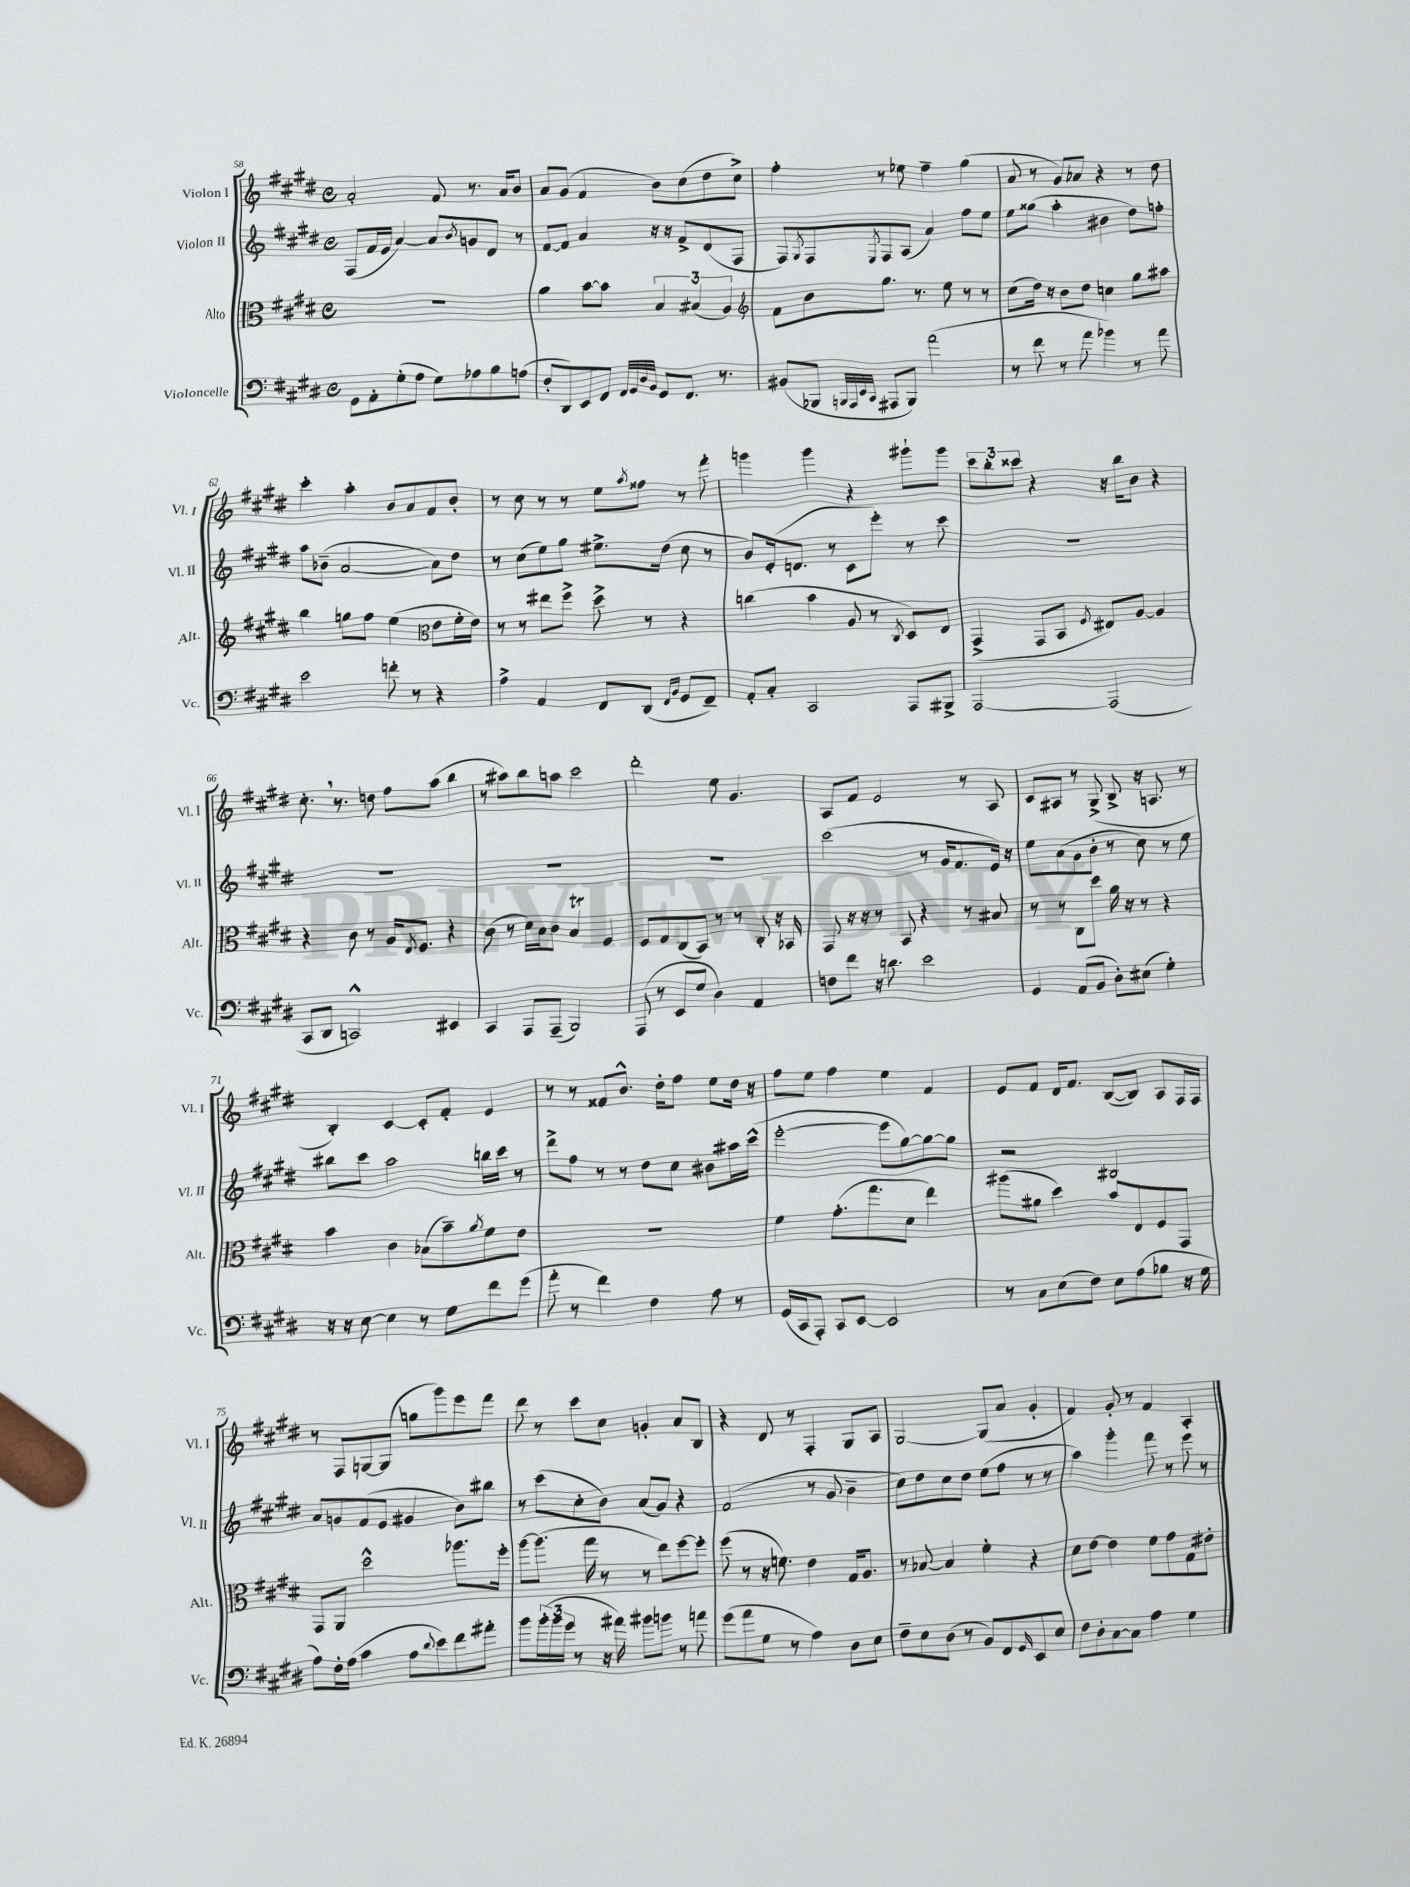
<<
\new StaffGroup <<
\new Staff = "s0" \with { instrumentName = "Violon I" shortInstrumentName = "Vl. I" } {
    \clef treble \key e \major \defaultTimeSignature \time 4/4
    a'2-. fis'8 r8. a'16 b'8 |
    a'8 gis'8( fis'4 b'8) cis''8( dis''8 cis''8->) |
    fis''4-. r8 ees''8 fis''4-- gis''4( |
    a'8 r8 gis'8) aes'8 r4 r8 dis''8 |
    cis'''4-. a''4-. b'8 a'8 fis'8 b'8-. |
    r8 cis''8 r8 r8 e''8 \acciaccatura { a''8 } fisis''8 r8 fis'''8-. |
    g'''4 g'''4 r4 gis'''8-! gis'''8 |
    \tuplet 3/2 { cis'''8 b''8-. cisis'''8 } r4 r16 b''16 b'8 r4 |
    cis''8.-. \breathe r8. d''8 fis''8 a''8( b''4 |
    r8 ais''8) b''8 a''8 cis'''2 |
    dis'''2-. e''8 gis'4. |
    a8 fis'8 e'2 r8 a8 |
    cis'8 ais8 r8 gis8->( b8-> r16 a8. r8 |
    b4-.) cis'4~ cis'8-. fis'8-. e'4 |
    r8 r8 fisis'8 b'8.-^ dis''16-. fis''8 e''8 dis''16 r16 |
    fis''8 e''8 fis''4 e''4 fis'4 |
    e'8 fis'8 dis'16 fis'8. b8~( b8) a8 fis16 fis16 |
    r8 fis8 g8~ g8( g''8 gis'''8) e'''8 fis'''8 |
    dis'''8 r8 cis'''8 cis''8 g'4-. a'8 b8 |
    r4 dis'8 r8 fis4-. gis8 a8 |
    gis2~ gis8( a'8 gis'4-. |
    fis'4) gis'8-. r8 fis'4 a4-. \bar "|." |
}
\new Staff = "s1" \with { instrumentName = "Violon II" shortInstrumentName = "Vl. II" } {
    \clef treble \key e \major \defaultTimeSignature \time 4/4
    fis8( fis'16 e'16 a'4~) a'8 \acciaccatura { b'8 } g'8 dis'8 r8 |
    fis'8~ fis'8 a'4 r16 r16 fis'8-> dis'8( fis8 |
    fis8) \acciaccatura { gis8 } fis8 \acciaccatura { e8 } fis8 a8( a'4) fis''8 e''8 |
    e''8 gisis''8( a''4-. bis'4 dis''8) f''8-. |
    a''8 bes'8--( a'2~ a'8) dis''8 |
    r8 cis''8( e''8) gis''8 eis''8.-> dis''16( cis''8 r8 |
    b'8) e'16-.( d'8. r8 cis'8 e'''8-.) r8 cis'''8 |
    R1 |
    R1 |
    R1 |
    R1 |
    cis'''2( r8 gis'16 fis'8. e'16) r16 |
    e''8 a'8( gis'8 b'8-. r8 cis''8) r8 e''8 |
    bis''8 cis'''8 a''2 b''16 cis'''16 r8 |
    dis'''8-> fis''8 r8 r8 dis''8 cis''8 bis'8 ais''16 cis'''16-^( |
    e'''2~-. e'''8 gis''8~) gis''8~ gis''8 |
    r2 bis2 |
    a'8 g'8 fis'8( e'8 gis'4 b'8) bis''8 |
    r8 cis'''8( cis''8-. b'8) a'8( gis'8) r4 |
    fis'2( r8 gis'8 b'4-- |
    cis''8) dis''8 cis''8 dis''8 e''8( fis''8 r8 r8 |
    a''4) gis'''4-. fis'''8 r8 e'''8 r8 \bar "|." |
}
\new Staff = "s2" \with { instrumentName = "Alto" shortInstrumentName = "Alt." } {
    \clef alto \key e \major \defaultTimeSignature \time 4/4
    R1 |
    a'4 b'8~ b'8 \tuplet 3/2 { b4 bis4( a4) } |
    \clef treble fis'8 b'8 gis''8. r8. e''8 r8 r8 |
    cis''8( dis''16) r16 b'8 dis''8 c''4 gis''8 ais''8 |
    b''4 g''8 fis''8 e''4( \clef alto e'8 fis'16-. e'16) |
    r8 r8 eis''8 fis''8-> dis''8-> r8 r4 |
    c''4( b'4 a8 r8 \acciaccatura { cis8 } dis8) e8 |
    gis,4->( gis,8 b,8 \acciaccatura { fis8 } eis8) a8~ a4 |
    r4 cis'8 r8 a16 \acciaccatura { e8 } fis8. r4 |
    cis'8( r8 dis'16) b16 cis'8 b4\trill fis4 |
    dis8 e8 cis8( b,8) r8 r8 cis8-. r16 bes,16 |
    gis,8 r16 r16 r8 b,8 r4 r8 bis8 |
    r8 r8 cis8 dis''8 a'16 r16 r8 r4 |
    b'4 cis'4 bes8( b'8--) \acciaccatura { a'8 } fis'8 e'8 |
    R1 |
    fis'4 gis'8.-.( gis''8. dis'8 e''4) |
    ais''8( ais'8 dis''4) b'8 e8 fis8 gis,8 |
    gis,8 a,8 dis''2-^ aes''8. fis''16-. |
    a''8~ a''8.( gis''16 r8 r8 e''8) fis''8~ fis''8-. |
    fis''8( r8 r16 f'8.) e'4 gis16 a8. |
    r8 bes8~ bes4 fis'4-. r4 |
    dis'8 e'8~ e'4 fis'8 gis'8 gis8 eis'8-. \bar "|." |
}
\new Staff = "s3" \with { instrumentName = "Violoncelle" shortInstrumentName = "Vc." } {
    \clef bass \key e \major \defaultTimeSignature \time 4/4
    gis,8 a,8-. gis8-.( a8 gis8) aes8 b8 a8( |
    fis8-. dis,8) e,8 fis,8 \grace { fis,32 gis,32 dis32 b,32 } gis,8 fis,8. r8. |
    bis,8( bes,,8 \grace { b,,32 a,,32 e,32 cis,32 } ais,,8 b,,8) a'2( |
    r8 fis'8 r8 a'8 bes'4) r8 a'8 |
    e'2 f'8-. r8 r4 |
    a4-> a,4 fis,8 dis,8( \grace { fis,16 b,16 } gis,8 fis,8--) |
    a,8-. cis8-. cis,2 a,,8 bis,,8-> |
    a,,2~ a,,2( |
    cis,8 dis,8 c,2-^) eis,4 |
    cis,4 a,,8 a,,8--( b,,2) |
    a,,8( r8 e,8 gis8 dis4) a,4 |
    f8 fis'8 r16 d'8. e'2 |
    gis,4 a,8( b,8 dis8-.) eis8( gis4-.) |
    r16 r16 e8~ e4 r8 gis8 fis'8 gis'8( |
    a'8-. r8 fis'4) fis4 a8 r8 |
    gis,16( cis,16 a,,8-.) cis,8 e,8~ e,2 |
    r8 cis8 e8( fis8) e8 a8( bes8 r16 gis16 |
    a8) fis16-. a16( cis'4 a8 \appoggiatura { dis'8 } e'8) fis'8 ais'8-. |
    b'8 \tuplet 3/2 { b'16-.( b'16 gis'16 } r8 r16 ais'16) bis'8 b'8 r8 a'8 |
    gis'8( a'8 gis8 r8 a4) dis8 e8 |
    fis8-- e8 dis8( r8 b,8) fis,8 \grace { gis,16 } e,8 e8 |
    fis8 dis8-. cis8~ cis8 a4 gis4 \bar "|." |
}
>>
>>
\layout { \context { \Score currentBarNumber = #58 } }
